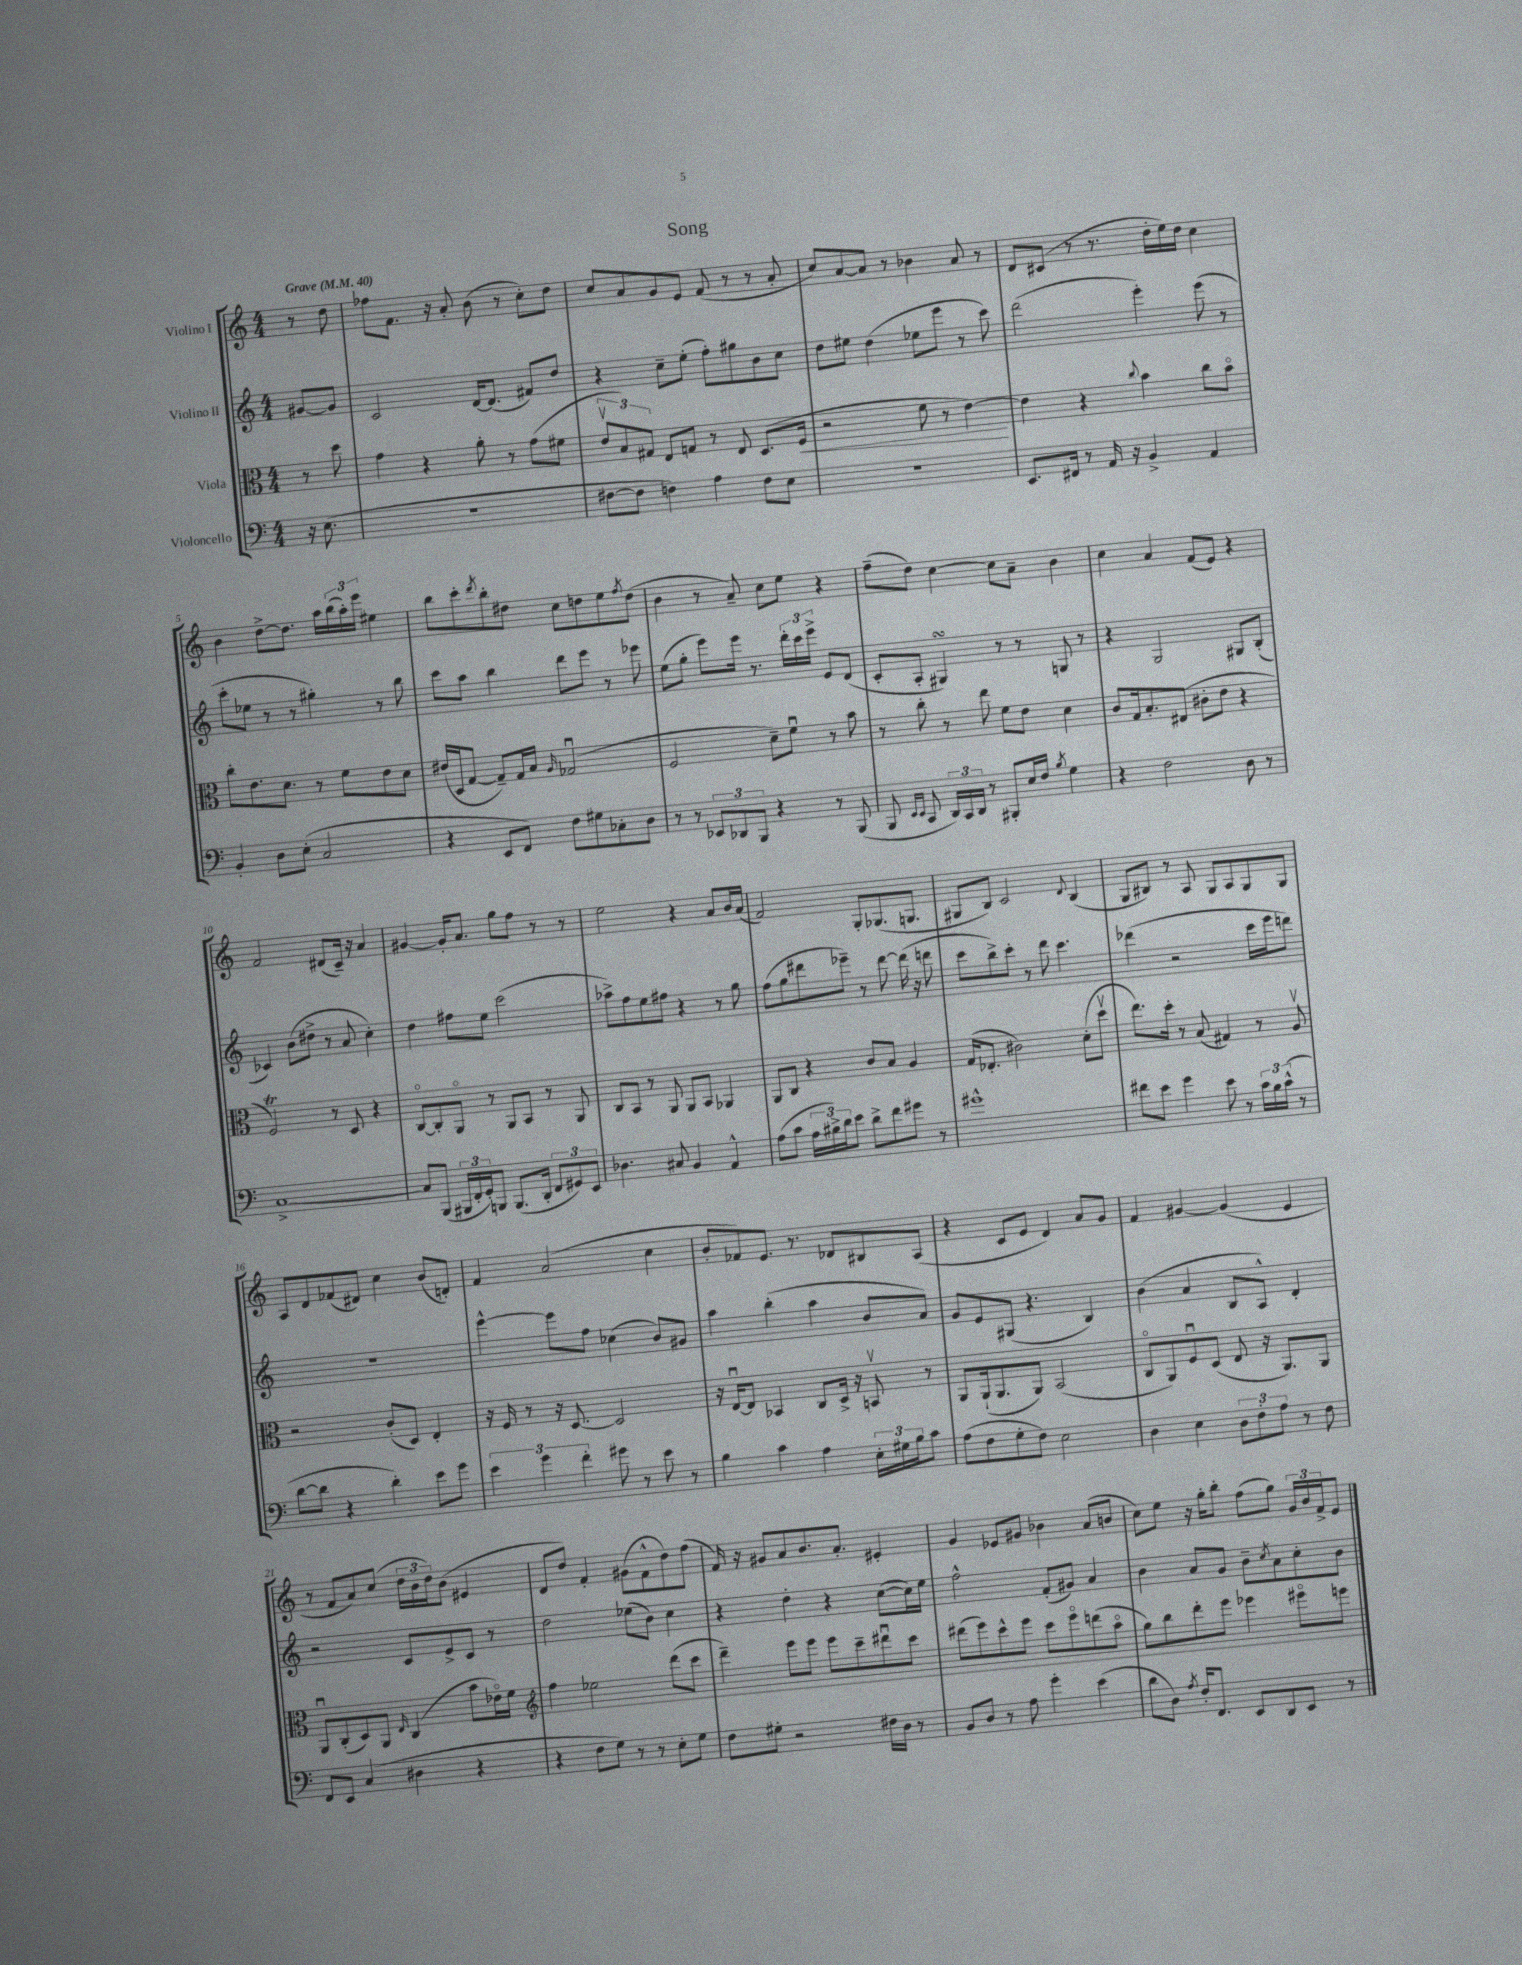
\header { title = "Song" }
<<
\new StaffGroup <<
\new Staff = "s0" \with { instrumentName = "Violino I" } {
    \clef treble \key c \major \numericTimeSignature \time 4/4 \partial 4 \tempo "Grave" 4 = 40
    r8 d''8 |
    fes''8 f'8. r16 a'8-. b'8( r8 c''8-.) d''8 |
    c''8 a'8 g'8 e'8 f'8( r8 r8 a'8-. |
    c''8) a'8~ a'8 r8 bes'4 a'8 r8 |
    d'8 cis'8( r8 r8. d''16-. e''16) d''16 c''4 |
    b'4 d''8~-> d''8. a''16 \tuplet 3/2 { b''16( a''16-.) e'''16 } eis''4 |
    b''8 c'''8-. \acciaccatura { d'''8 } b''8-. dis''8 c''8 d''8 e''8 \acciaccatura { f''8 } d''8( |
    b'4 r8 a'8--) c''8 e''8 r4 |
    f''8--( d''8) c''4~ c''8 a'8-- b'4 |
    c''4 a'4 f'8( e'8) r4 |
    f'2 dis'8( c'16--) r16 a'4 |
    gis'4~ gis'16-. a'8. g''8 f''8 r8 r8 |
    e''2 r4 a'8 b'16 a'16( |
    f'2) g8-. ges8.( g8. |
    gis8 b8) c'2 \appoggiatura { d'8 } b4( |
    g8 bis8) r8 a8 g8 a8 g8 g8 |
    a8 d'8 fes'8( dis'8) c''4 b'8( d'8-.) |
    f'4 a'2( c''4 |
    b'8-. fes'8) e'8. r8. des'8 bis8 a8( |
    r4 c'8 e'8 d'4) a'8 g'8 |
    f'4 gis'4~ gis'4( e'4 |
    r8 f'8 a'8) c''8( \tuplet 3/2 { d''16 b'16 d''16) } b'8( eis'4 |
    d'8 d''8) f'4-. gis'8( f'8-^ d''8) f''8( |
    f'16) r16 gis'8 a'8 b'8. a'8.-. eis'4-. |
    g'4 ees'8 gis'8 bes'4 a'8( b'8 |
    c''8) e''8 r16 g''16-. b''8-. f''8( g''8) \tuplet 3/2 { g'16 b'16 f'16-> } e'8 \bar "|." |
}
\new Staff = "s1" \with { instrumentName = "Violino II" } {
    \clef treble \key c \major \numericTimeSignature \time 4/4 \partial 4
    gis'8~ gis'8 |
    c'2 d'16~ d'8.( fis'8) d''8 |
    r4 c''8-- e''8-.( f''8-.) gis''8 b'8 c''8 |
    d''8 eis''8 d''4( ees''8 e'''8 r8 c'''8) |
    d'''2( e'''4-.) e'''8( r8 |
    c'''8-. ees''8 r8 r8 gis''4-.) r8 b''8 |
    c'''8 a''8 b''4 d'''8 e'''8 r8 ees'''8 |
    e''8( g''8-. e'''8) e'''16 r8. \tuplet 3/2 { d'''16-. c'''16 e'''16-> } e'8 d'8( |
    c'8-. a8-. gis4\turn) r8 r8 g8 r8 |
    r4 g2 gis8 b8-.( |
    ces'4) b'8( dis''8-> r8 a'8 c''4-.) |
    d''4 fis''8 e''8 c'''2( |
    aes''8->) f''8 e''8 fis''8 r4 r8 g''8 |
    f''8( g''8 dis'''8 ees'''8--) r8 dis'''8~ dis'''16( r16 d'''8 |
    c'''8 b''8->) c'''8-. r8 d'''8 c'''4. |
    des'''4( r2 c'''16 e'''16 d'''8) |
    R1 |
    e'''4~-^ e'''8 f''8 ces''4( b'8) gis'8 |
    a''4 b''4-.( a''4 b'8 a'8) |
    g'8 e'8 gis8( r4. b4) |
    b'4( a'4 b8 a8-^) d'4-. |
    r2 c'8 e'8-> c'8 r8 |
    d''2 ees''8( b'8) c''4 |
    r4 d''4-. r4 c''8~( c''16) e''16 |
    f''2-^ f'8-.( gis'8) a'4 |
    b'4 a'8 g'8 b'8-- \acciaccatura { c''8 } a'8 c''8-. b'8 \bar "|." |
}
\new Staff = "s2" \with { instrumentName = "Viola" } {
    \clef alto \key c \major \numericTimeSignature \time 4/4 \partial 4
    r8 d''8 |
    g'4 r4 a'8-. r8 g'8( fis'8 |
    \tuplet 3/2 { e'8\upbow b8) gis8 } e8 g8 r8 e8 d8.( f16\< |
    r2 f'8 r8 e'4~\!) |
    e'4 r4 \appoggiatura { c''8 } b'4 c''8 b'8\flageolet |
    c''8-. e'8. d'8. r8 f'8 e'8 d'8 |
    eis'16( d16 g8~ g8--) g16 b16 \grace { a16 } ges2\downbow( |
    f2 d'8--) f'8\downbow r8 b'8 |
    r8 c''8-. r8 e''8 f'8 e'8 d'4 |
    c'8 g16 b8.-. eis8( cis'8-. e'8 r4 |
    f2\trill) r8 d8 r4 |
    c8~\flageolet c8-. a,8\flageolet r8 a,8 b,8 r8 a,8 |
    c8 b,8 r8 a,8 a,8 b,8 aes,4 |
    a,8 c8 r4 c'8 b8 a4 |
    g16( ees8.-. cis'2) d'8-.( d''8\upbow |
    e''8.) d''16-. r8 b8( gis4) r8 a8\upbow |
    r2 c'8-.( d8) e4-. |
    r16 f16 r8 r16 d8.~ d2 |
    r16 e16~\downbow e8 bes,4 c8 d16-> r16 b,8\upbow r8 |
    a,8 a,16-!( a,8. a,8) b,2( |
    c8\flageolet a,8) f8\downbow d8( e8 r16 a,8.) a,8 |
    a,8\downbow c8-.( d8) a,8 \grace { e16 } c4( b'8 ees'16\flageolet) f'16 |
    \clef treble f''4 ees''2 d'''8( c'''8 |
    d'''4--) e'''8 e'''8 e'''8 c'''8-- dis'''8\downbow c'''8 |
    dis'''8( e'''8) c'''8-^ e'''8 c'''8 e'''8\flageolet d'''8( a''8\flageolet |
    g''8) b''8 d'''8-. e'''8 ees'''4 eis'''8\flageolet e'''8 \bar "|." |
}
\new Staff = "s3" \with { instrumentName = "Violoncello" } {
    \clef bass \key c \major \numericTimeSignature \time 4/4 \partial 4
    r16 e8.( |
    R1 |
    fis8~ fis8 f4) a4 f8 e8 |
    R1 |
    e,8. fis,16 r8 a,16 r16 b,4-> a,4 |
    b,4-. d8 e8-.( c2 |
    r4 e,8 f,8) f8 gis8 ces8-. d8 |
    r8 r8 \tuplet 3/2 { ees,8 des,8 b,,8 } r4 r8 b,,8( |
    b,,8 \grace { e,16 e,16 } c,8 \tuplet 3/2 { d,16) c,16 d,16 } r8 bis,,8-. e16 f16 \acciaccatura { b8 } g4 |
    r4 f2 d8 r8 |
    c1~-> |
    c8 b,,8( \tuplet 3/2 { bis,,16 f,16-. g,16-.) } b,,8 b,,8.( d,16-. \tuplet 3/2 { f,8 gis,8) e,8 } |
    des4. cis8 b,4 a,4-^ |
    a8( c'8 \tuplet 3/2 { a16 bis16->) d'16 } e'8 d'8-> f'8 gis'8 r8 |
    gis'1-^ |
    fis'8 e'8 g'4 e'8 r8 \tuplet 3/2 { c'16 b16 c'16-^( } r8 |
    d'8~ d'8 r4 d'4-.) e'8 g'8 |
    \tuplet 3/2 { e'4 g'4 f'4-. } gis'8 r8 e'8 r8 |
    b4 c'4 a4 \tuplet 3/2 { e16-. gis16 b16 } c'8 |
    a8( f8 g8-. f8) e2 |
    d4 e4 \tuplet 3/2 { d8 f8-. a8 } r8 f8 |
    f,8 e,8 c4( dis4 r4 |
    r4 f8 g8) r8 r8 e8-. g8 |
    f8 gis8-. r2 fis16 d16 r8 |
    b,8 d8 r8 a8 g'4-. e'4( |
    d'8 d8) \acciaccatura { a8 } f16-. f,8. e,8 d,8 e,8 r8 \bar "|." |
}
>>
>>
